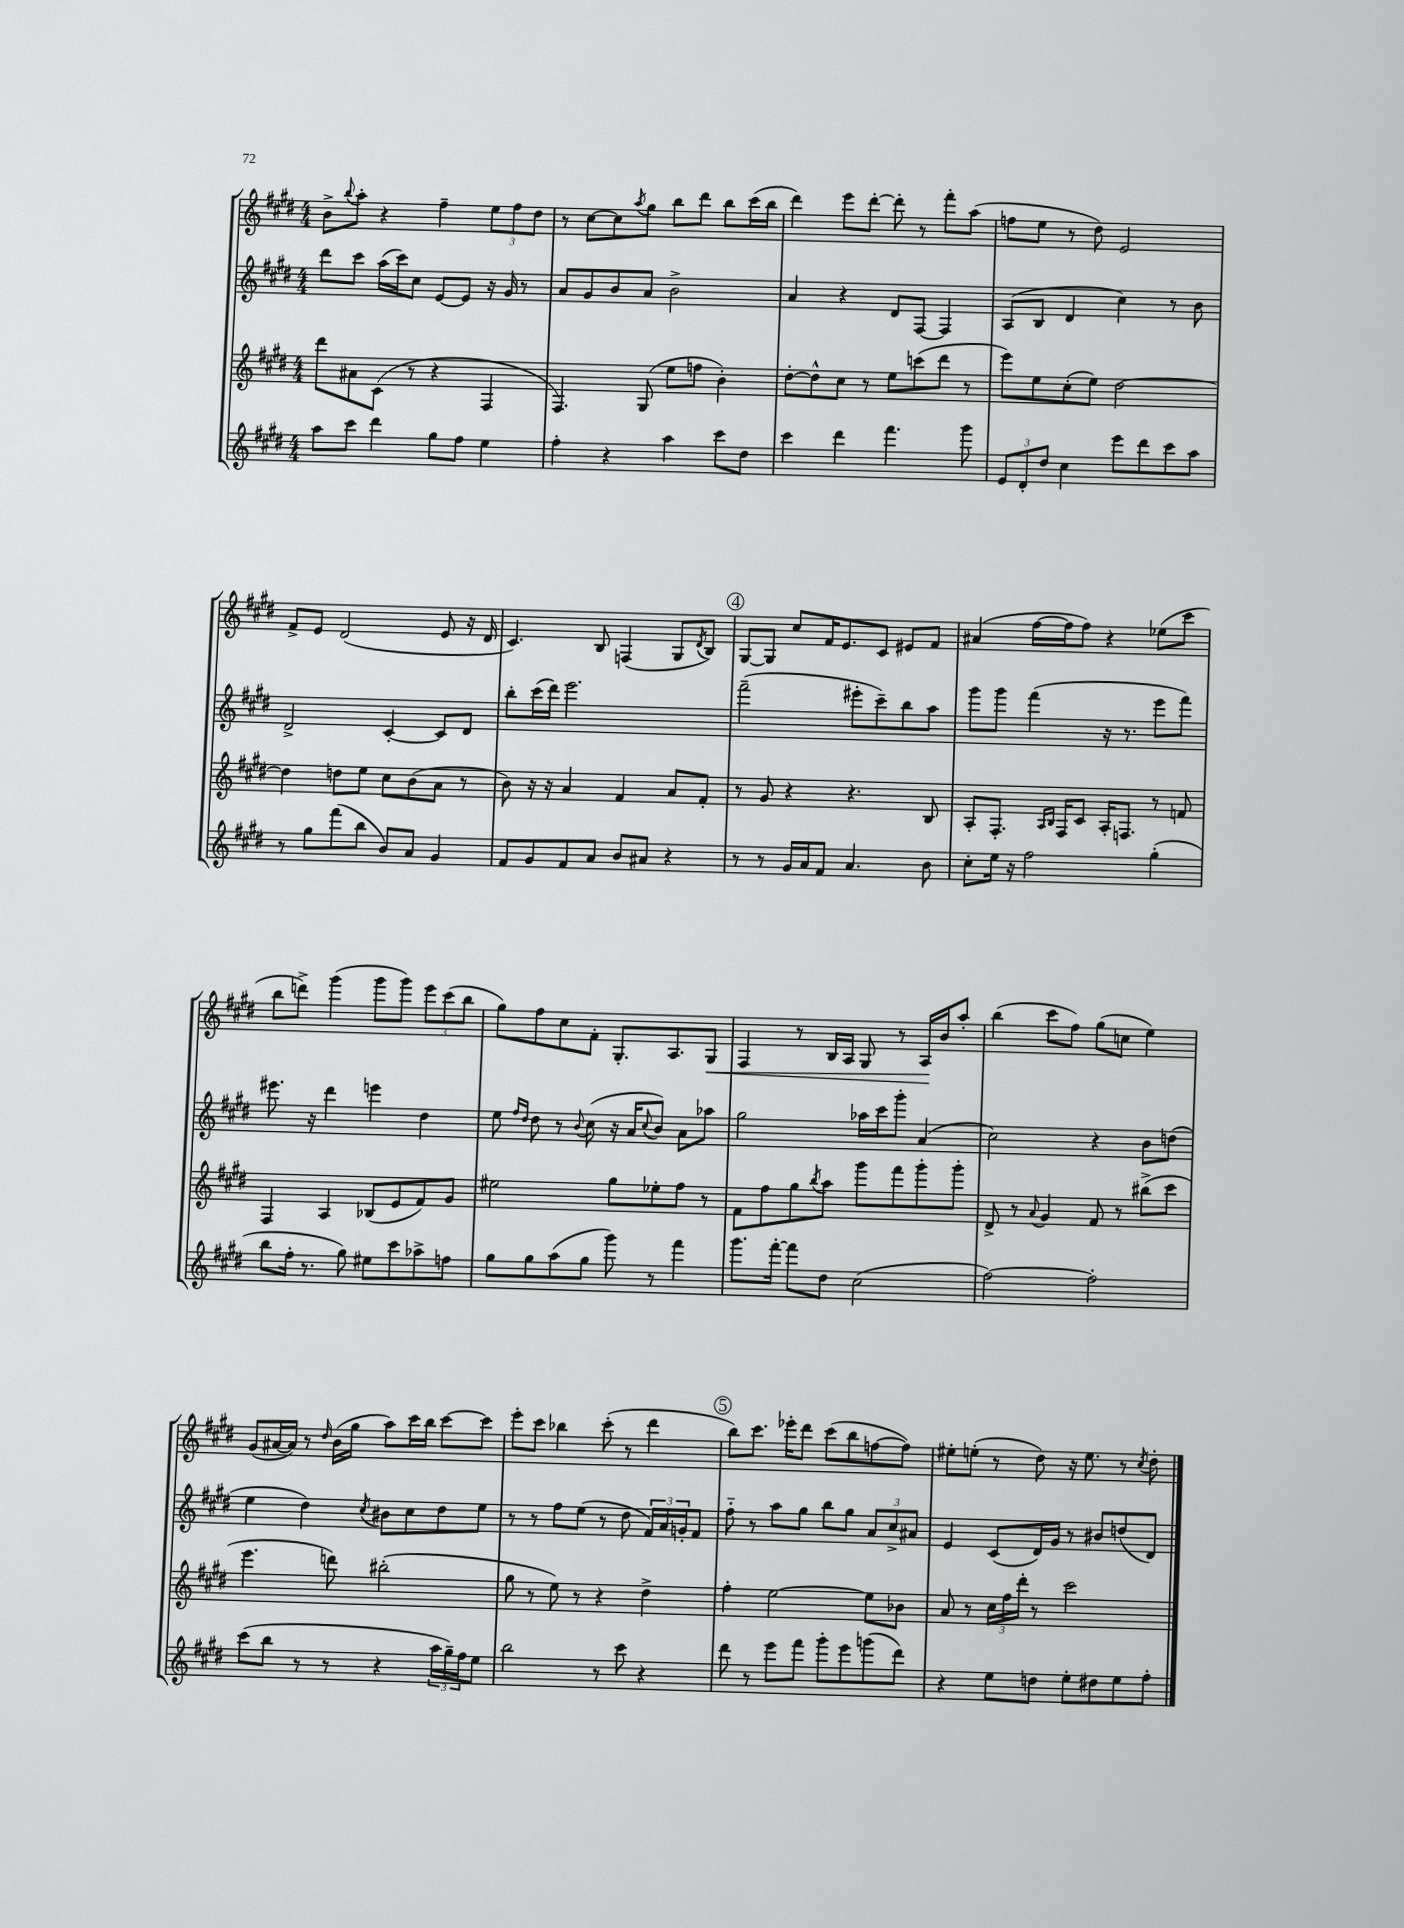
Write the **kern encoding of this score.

**kern	**kern	**kern	**kern	**dynam
*part4	*part3	*part2	*part1	*part1
*staff4	*staff3	*staff2	*staff1	*staff1
*clefG2	*clefG2	*clefG2	*clefG2	*
*k[f#c#g#d#]	*k[f#c#g#d#]	*k[f#c#g#d#]	*k[f#c#g#d#]	*
*M4/4	*M4/4	*M4/4	*M4/4	*
=23	=23	=23	=23	=23
8aa\L	8ddd#\L	8ddd#\L	8b^\L	.
.	.	.	8qqbb/	.
8ccc#\J	8a#X\	8ccc#\J	8aa'\J	.
4ddd#\	(8c#\J	(16aa\LL	4r	.
.	.	16ccc#\J)	.	.
.	8r	8cc#\J	.	.
8gg#\L	4r	[8e/L	4ff#~\	.
8ff#\J	.	8e/J]	.	.
4ee\	4F#/	16r	12ee\L	.
.	.	16g#/	.	.
.	.	.	12ff#\	.
.	.	8r	.	.
.	.	.	12dd#\J	.
=24	=24	=24	=24	=24
4ff#'\	4.F#/)	8a/L	8r	.
.	.	8g#/	[8cc#\L	.
4r	.	8b/	8cc#\]	.
.	.	.	8qaa/	.
.	(8G#/	8a/J	8gg#\J	.
4aa\	8ee\L	2b^\	8bb\L	.
.	8ffn\J	.	8ddd#\J	.
8ccc#\L	4b'\)	.	8bb\L	.
8dd#\J	.	.	(16ccc#\L	.
.	.	.	16bb\JJ	.
=25	=25	=25	=25	=25
4ccc#\	[8dd#'\L	4a/	4ddd#\)	.
.	8dd#^^\]	.	.	.
4ddd#\	8cc#\J	4r	8eee\L	.
.	8r	.	[8ddd#'\J	.
4.fff#\	8ee\L	8d#/L	8ddd#'\]	.
.	(8cccn\	[8F#/J	8r	.
.	8ddd#\J	4F#/]	8fff#'\L	.
8ggg#\	8r	.	(8aa\J	.
=26	=26	=26	=26	=26
12e/L	8eee\L)	(8A/L	8ffn\L	.
12d#'/	.	.	.	.
.	8ee\	8B/J	8ee\J	.
12dd#/J	.	.	.	.
4cc#\	(8cc#'\	4d#/	8r	.
.	8ee\J)	.	8dd#\)	.
8eee\L	[2dd#\	4cc#\)	2e/	.
8ddd#\	.	.	.	.
8ccc#\	.	8r	.	.
8aa\J	.	8b\	.	.
!!LO:LB:g=z
=27	=27	=27	=27	=27
8r	4dd#\]	2d#^/	8f#^/L	.
8gg#\L	.	.	8e/J	.
(8fff#\	8ddn\L	.	(2d#/	.
8bb\J	8ee\J	.	.	.
8b/L)	8cc#\L	[4c#'/	.	.
8a/J	(8b\	.	.	.
4g#/	8a\J	8c#/L]	8e/	.
.	8r	8d#/J	16r	.
.	.	.	16d#/	.
=28	=28	=28	=28	=28
8f#/L	8b\)	8bb'\L	4.c#/)	.
8g#/	16r	(16ccc#\L	.	.
.	16r	16ddd#\JJ)	.	.
8f#/	4a/	2.eee\	.	.
8a/J	.	.	8B/	.
8b/L	4f#/	.	(4Fn/	.
8a#X/J	.	.	.	.
4r	8a/L	.	8G#/L	.
.	.	.	8qd#/	.
.	8f#'/J	.	8B/J)	.
!!LO:REH:place=s1:t=4
=29	=29	=29	=29	=29
8r	8r	(2fff#~\	[8G#/L	.
8r	8g#/	.	8G#/J]	.
16g#/LL	4r	.	8cc#/L	.
16a/J	.	.	.	.
8f#/J	.	.	16f#/K	.
.	.	.	8.e/	.
4.a/	4.r	8eee#X'\L	.	.
.	.	8ccc#~\)	8c#/J	.
.	.	8bb\	8e#X/L	.
8b\	8B/	8aa\J	8f#/J	.
=30	=30	=30	=30	=30
8cc#'\L	8A'/L	8ggg#\L	(4a#X/	.
16ee\Jk	8.F#'/J	8ggg#\J	.	.
16r	.	.	.	.
2ff#\	.	(4fff#\	[16ff#\LL	.
.	16qqA/LL	.	.	.
.	16qqB/JJ	.	.	.
.	16F#/KL	.	16ff#\J]	.
.	8c#/J	.	8ff#\J)	.
.	16A'/KL	16r	4r	.
.	8.Fn/J	8.r	.	.
(4gg#'\	8r	8eee\L	(8ee-X\L	.
.	8fn/	8fff#\J)	8ccc#\J	.
!!LO:LB:g=z
=31	=31	=31	=31	=31
8bb\L	4F#/	8.eee#X\	8bb\L	.
16ff#'\Jk	.	.	8dddn^\J)	.
8.r	.	16r	.	.
.	4A/	4ddd#\	(4ggg#\	.
8gg#\)	.	.	.	.
8ee#X\L	(8B-X/L	4eeen\	8ggg#\L	.
8ccc#\	8e/	.	8ggg#\J)	.
8aa-X^\	8f#/)	4dd#\	12eee\L	.
.	.	.	(12ccc#\	.
8ffn\J	8g#/J	.	.	.
.	.	.	12bb\J	.
=32	=32	=32	=32	=32
8gg#\L	2ee#X\	8ee\	8gg#\L)	.
.	.	16qqff#/LL	.	.
.	.	16qqdd#/JJ	.	.
8gg#\	.	8dd#\	8ff#\	.
(8aa\	.	8r	8cc#\	.
.	.	8qqb/	.	.
8gg#\J	.	(8cc#\	8f#'\J	.
8ggg#\)	8gg#\L	16r	8.G#'/L	.
.	.	16a/KL	.	.
.	.	8qqcc#/	.	.
8r	8ee-X'\	8b/J)	.	.
.	.	.	8.A/	.
4fff#\	8ff#\J	8a\L	.	.
!	!	!	!	!LO:HP:b
.	8r	8aa-X\J	8G#/J	<
=33	=33	=33	=33	=33
8.ggg#\L	8f#\L	2gg#\	4F#/	.
.	8ff#\	.	.	.
[16fff#'\Jk	.	.	.	.
8fff#\L]	8gg#\	.	8r	.
.	8qbb/	.	.	.
8dd#\J	8aa\J	.	16B/LL	.
.	.	.	16A/JJ	.
(2cc#\	8ggg#\L	16aa-X\LL	8G#/	.
.	.	16ccc#\J	.	.
.	8fff#\	8ggg#'\J	8r	.
.	8ggg#'\	(4a/	16A/LL	.
.	.	.	16b/J	[
.	8ggg#'\J	.	8aa'/J	.
=34	=34	=34	=34	=34
[2ff#\)	8d#^/	2cc#\)	(4bb\	.
.	8r	.	.	.
.	8qqa/	.	.	.
.	4g#/	.	8ccc#\L	.
.	.	.	8ff#\J)	.
2ff#'\]	8f#/	4r	(8gg#\L	.
.	8r	.	8ccn\J	.
.	(8bb#X^\L	8b\L	4ee\)	.
.	8ccc#\J	(8ddn\J	.	.
!!LO:LB:g=z
=35	=35	=35	=35	=35
(8ccc#\L	4.eee\	4ee\	(8g#/L	.
8bb\J	.	.	[16a#X/L	.
.	.	.	16a#/JJ])	.
8r	.	4dd#\)	8r	.
.	.	.	16qqdd#/	.
8r	8dddn\)	.	(16b\LL	.
.	.	.	16gg#\JJ	.
.	.	8qcc#/	.	.
4r	(2bb#X'\	8b#X\L	8aa\L)	.
.	.	8cc#\	16ccc#\L	.
.	.	.	16bb\JJ	.
24aa\LL	.	8dd#\	[8ccc#\L	.
24gg#~\)	.	.	.	.
24ff#\J	.	.	.	.
8ee\J	.	8ee\J	8ccc#\J]	.
=36	=36	=36	=36	=36
2bb\	8gg#\	8r	8eee'\L	.
.	8r	8r	8ccc#\J	.
.	8ee\)	8ff#\L	4bb-X\	.
.	8r	(8ee\J	.	.
8r	4r	8r	(8ccc#'\	.
8ccc#\	.	8dd#\	8r	.
4r	4dd#^\	24f#/LL)	4ddd#\	.
.	.	24a/	.	.
.	.	24gn'/J	.	.
.	.	8f#/J	.	.
!!LO:REH:place=s1:t=5
=37	=37	=37	=37	=37
8ddd#\	4ff#'\	8ff#\	8bb\L)	.
8r	.	8r	8.ccc#\J	.
8eee\L	[2ee\	8aa\L	.	.
.	.	.	16eee-X'\KL	.
8fff#\J	.	8gg#\J	8ddd#\J	.
8ggg#'\L	.	8bb\L	(8ccc#\L	.
8eee\	.	8gg#\J	8bb\	.
(8gggn\	8ee\L]	12a/L	[8ffn\	.
.	.	12cc#^/	.	.
8ddd#\J)	8b-X\J	.	8ff\J])	.
.	.	12a#X/J	.	.
=38	=38	=38	=38	=38
4r	8a/	4e/	8ee#X'\L	.
.	8r	.	(8een'\J	.
8ee\L	24cc#\LL	(8c#/L	8r	.
.	24ff#\	.	.	.
.	24ddd#'\JJ	.	.	.
8ddn\J	8r	16d#/L)	8dd#\)	.
.	.	16g#/JJ	.	.
8ee'\L	2ccc#\	8r	16r	.
.	.	.	8.ee\	.
8dd#X\	.	8b#X/L	.	.
8ee\	.	(8ddn/	8r	.
.	.	.	8qcc#/	.
8ff#'\J	.	8d#/J)	8dd#'\	.
==	==	==	==	==
*-	*-	*-	*-	*-
